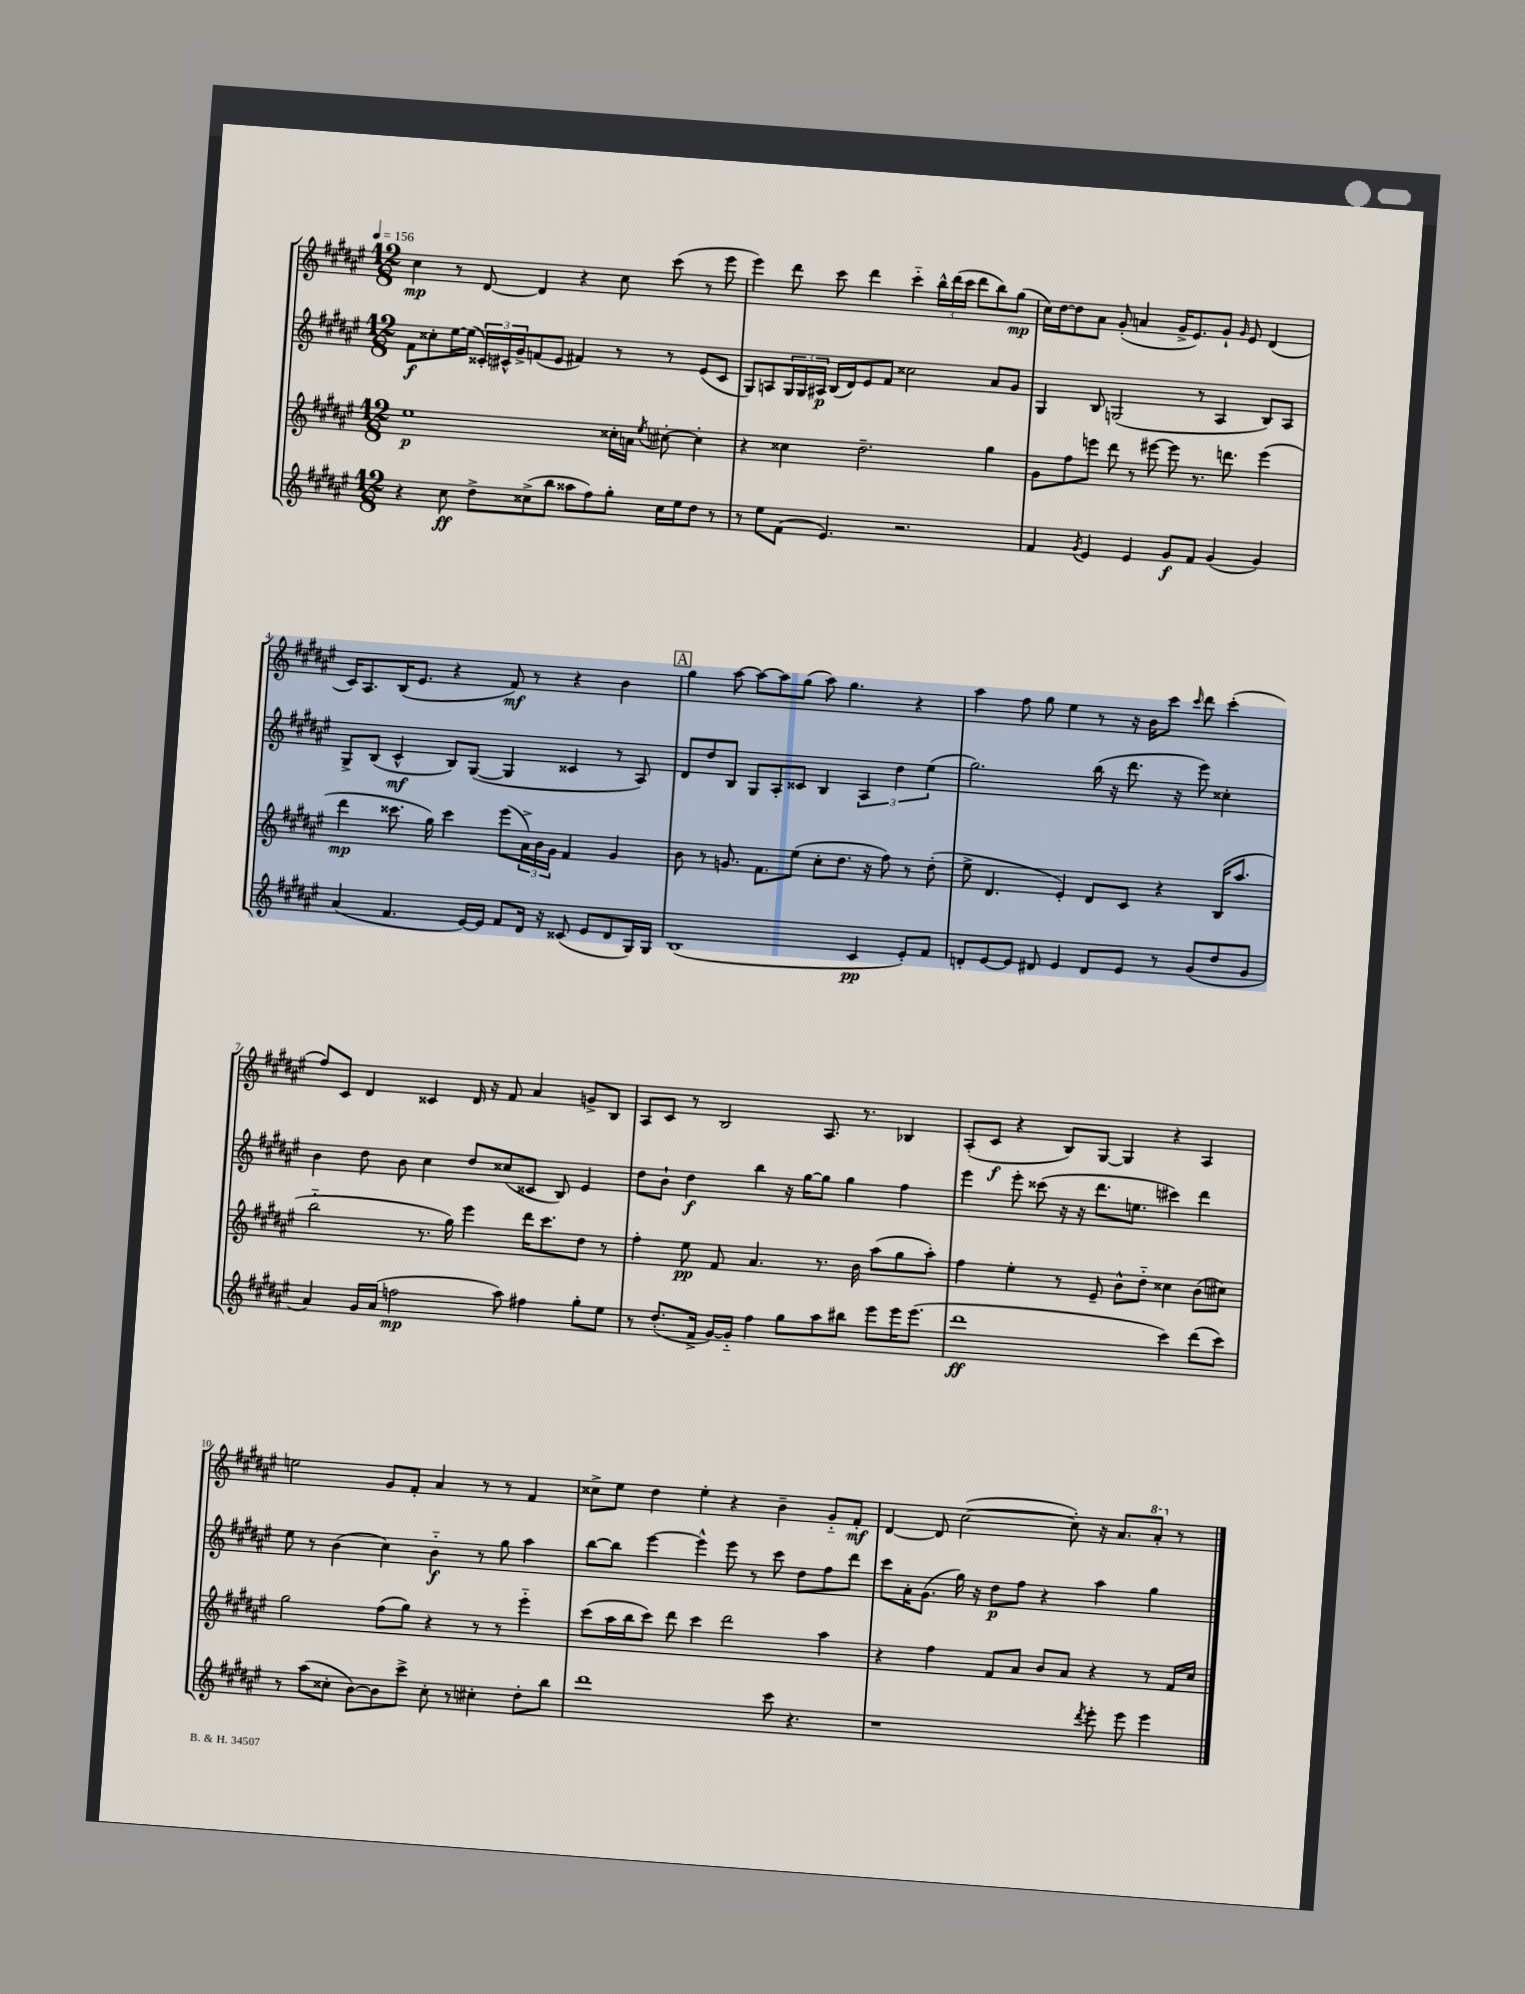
<<
\new StaffGroup <<
\new Staff = "s0" {
    \clef treble \key fis \major \numericTimeSignature \time 12/8 \tempo 4 = 156
    cis''4\mp r8 dis'8~ dis'4 r4 cis''8 cis'''8( r8 eis'''8 |
    eis'''4) dis'''8 cis'''8 dis'''4 cis'''4-_ \tuplet 3/2 { b''16-^ dis'''16( cis'''16 } dis'''8 b''8) gis''8\mp( |
    cis''16) dis''16~ dis''8 ais'8 gis'8-.( a'4 gis'16-> eis'8.) gis'8-! \grace { gis'16 } eis'8 dis'4( |
    cis'16) ais8. b16( eis'8. r4 fis'8\mf) r8 r4 b'4 |
    \mark \markup { \box "A" } gis''4 ais''8~ ais''8~ ais''8 gis''8( ais''8) gis''4. r4 |
    ais''4 fis''8 gis''8 eis''4 r8 r16 b'16 cis'''8 \grace { cis'''16 } dis'''8 cis'''4-.( |
    fis''8) cis'8 dis'4 cisis'4 dis'16 r16 fis'8 ais'4 g'8-> b8 |
    ais8 cis'8 r8 b2 ais8. r8. bes4 |
    ais8-.( cis'8\f r4 b8) gis8~ gis4 r4 ais4 |
    e''2 gis'8 fis'8-. ais'4 r8 r8 fis'4 |
    cisis''8-> eis''8 dis''4 eis''4-. r4 b'4-- gis'8-_ fis'8-.\mf |
    dis'4~ dis'8 cis''2~( cis''8-.) r16 ais'8. \ottava #1 ais''8-. \ottava #0 r8 \bar "|." |
}
\new Staff = "s1" {
    \clef treble \key fis \major \numericTimeSignature \time 12/8
    fis'8\f cisis''8-. eis''16~ eis''16( \tuplet 3/2 { cisis'16-.) cis'16-^ gis'16-> } f'8( eis'8 fis'4) r8 r8 eis'8( cis'8 |
    gis8) a8 \tuplet 3/2 { gis16 gis16 ais16\p } b16( dis'16) eis'8 fis'8 cisis''2 ais'8 gis'8 |
    gis4 b8 g2( r8 ais4 b8) ais8 |
    gis8-> b8( cis'4-^\mf b8) gis8~( gis4 cisis'4 r8 ais8) |
    \mark \markup { \box "A" } dis'8 dis''8 b8 gis8 ais8-. cisis'8 b4 \tuplet 3/2 { ais4 dis''4 eis''4( } |
    gis''2.) b''16( r16 dis'''8. r16 eis'''8) cisis''4-. |
    b'4 dis''8 b'8 cis''4 dis''8 cisis''8( cisis'8 b8) eis'4 |
    dis''8 b'8-! dis''4\f b''4 r16 gis''16~ gis''8 gis''4 fis''4 |
    eis'''4 eis'''8-. cisis'''8( r16 r16 dis'''8. e''8. cis'''4) dis'''4 |
    eis''8 r8 b'4( cis''4) b'4-_\f r8 gis''8 ais''4 |
    b''8~ b''8 eis'''4~ eis'''4-^ eis'''8 r8 cis'''8 dis''8 fis''8 dis'''8 |
    cis'''8 ais'16-. gis'8.( gis''16) r16 dis''8\p fis''8 r4 ais''4 gis''4 \bar "|." |
}
\new Staff = "s2" {
    \clef treble \key fis \major \numericTimeSignature \time 12/8
    eis''1\p cisis''16-. a'16 \acciaccatura { eis''8 } cis''8~-. cis''4-. |
    r4 cisis''4 dis''2.-- gis''4 |
    gis'8 fis''8 e'''8 dis'''8 r8 eis'''8~ eis'''8 r8. d'''8. eis'''4( |
    dis'''4\mp cisis'''8. gis''16) cisis'''4 eis'''8( \tuplet 3/2 { ais'16->) b'16 gis'16 } fis'4 gis'4 |
    \mark \markup { \box "A" } b'8 r8 g'8. fis'8. eis''8( cis''8-. dis''8. r16 fis''8) r8 dis''8-.( |
    eis''8-> dis'4. eis'4-.) dis'8 cis'8 r4 b16( ais''8. |
    b''2-_ r8. gis''16) eis'''4 dis'''16 cis'''8. dis''8 r8 |
    fis''4-. eis''8\pp fis'8 ais'4. r8. b'16 ais''8( gis''8 ais''8-.) |
    fis''4 eis''4-. r8 eis'8-- b'8-^ dis''8-_ cisis''4 b'8( cis''8) |
    gis''2 fis''8( gis''8) r4 r8 r8 eis'''4-_ |
    cis'''8( ais''16 b''16 cis'''8) dis'''8 cis'''4 dis'''2 ais''4 |
    r4 fis''4 fis'8 ais'8 b'8 ais'8 r4 r8 fis'16 cis''16 \bar "|." |
}
\new Staff = "s3" {
    \clef treble \key fis \major \numericTimeSignature \time 12/8
    r4 cis''8\ff dis''8-> cisis''8->( b''8 aisis''8 fis''8) gis''8-. cisis''16 eis''16 dis''8 r8 |
    r8 eis''8 fis'8( eis'4.) r2. |
    fis'4 \acciaccatura { gis'8 } eis'4 eis'4 gis'8\f fis'8 gis'4( gis'4) |
    ais'4( fis'4. eis'16~) eis'16 fis'8 dis'16 r16 cisis'8( eis'8 dis'8 gis16) gis16 |
    \mark \markup { \box "A" } b1( cis'4\pp eis'8-.) fis'8 |
    d'8-. eis'8~ eis'8 dis'8 eis'4 dis'8 eis'8 r8 gis'8( dis''8 gis'8 |
    ais'4) gis'16 ais'16( f''2\mp ais''8) fis''4 gis''8-. eis''8 |
    r8 dis''8.-.( fis'16-> gis'16~) gis'16-_ fis''4 gis''8 ais''8 bis''8 eis'''8 eis'''16 eis'''8.( |
    dis'''1\ff cis'''4) dis'''8( cis'''8) |
    r8 ais''8( cisis''8-. b'8~) b'8 cis'''8-> cisis''8-. r8 cis''4-. dis''8-. b''8 |
    dis'''1 cis'''8 r4. |
    r1 \acciaccatura { dis'''8 } eis'''8-. eis'''8 eis'''4 \bar "|." |
}
>>
>>
